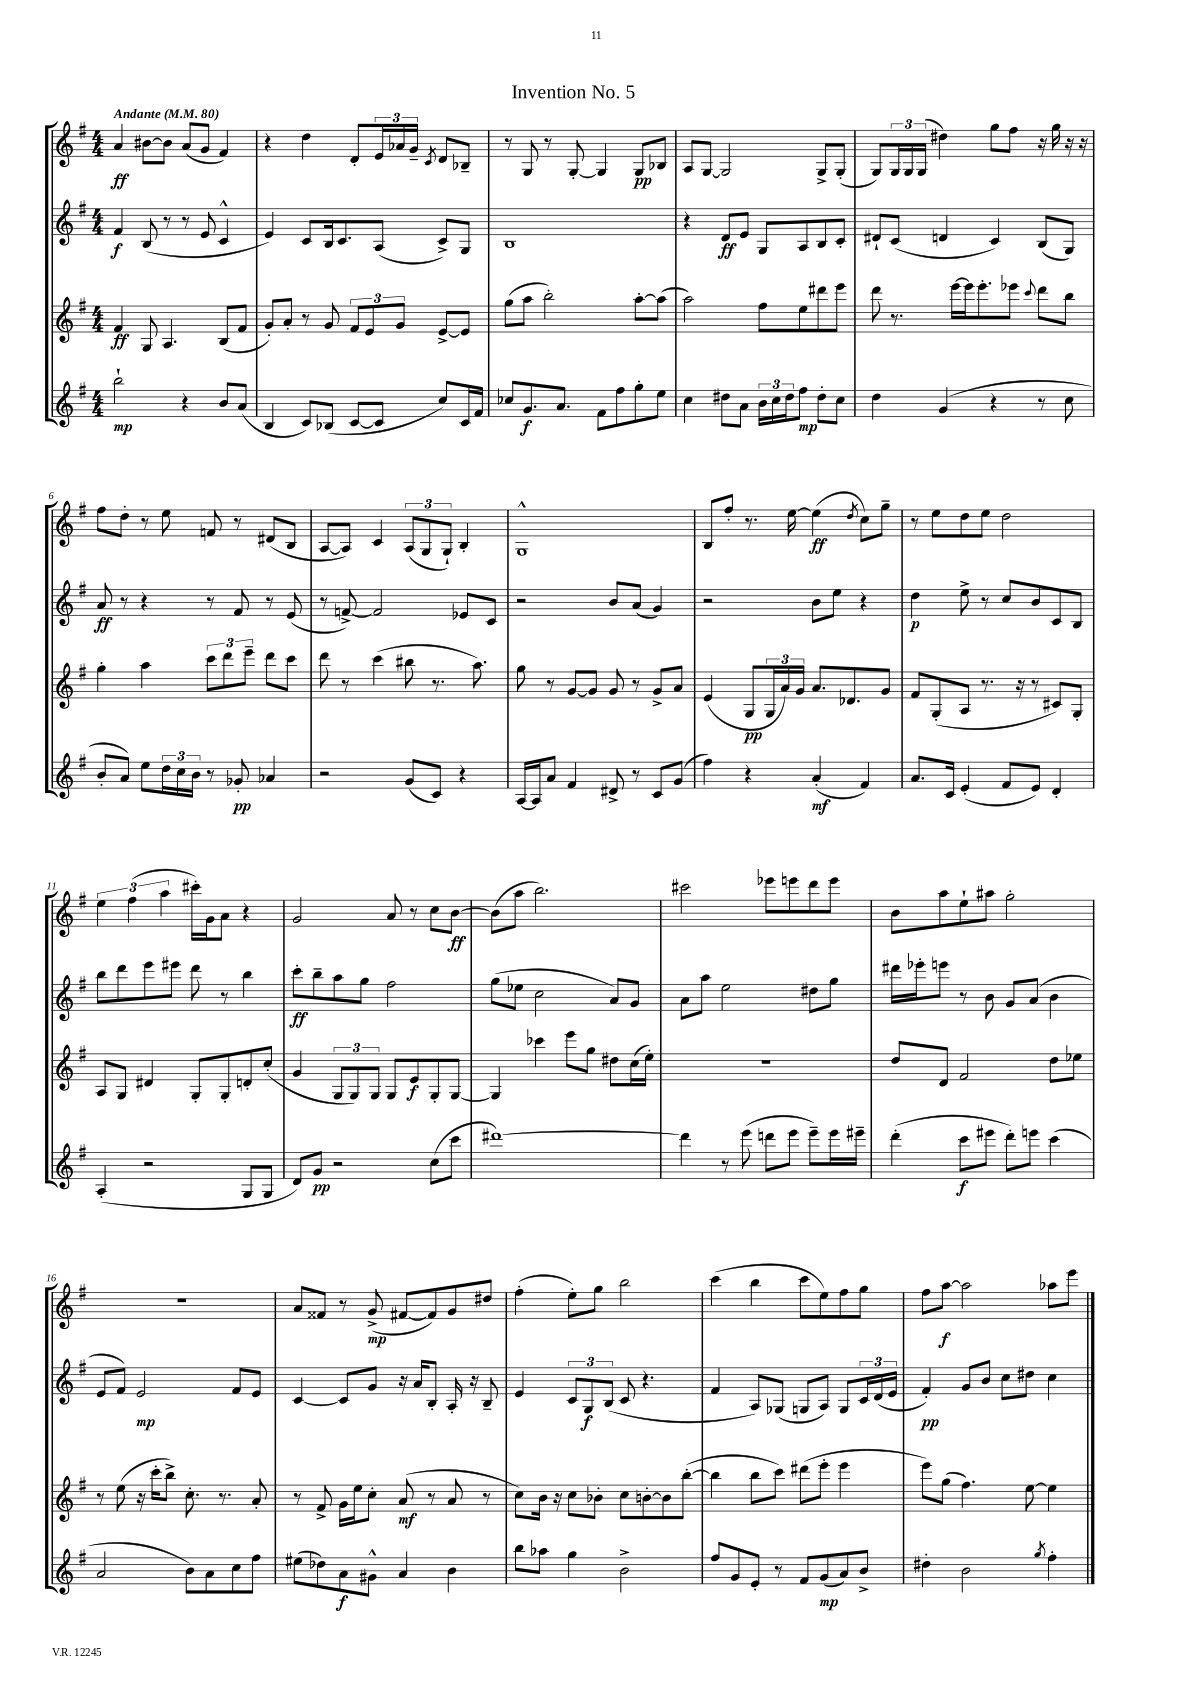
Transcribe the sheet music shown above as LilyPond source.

\header { title = "Invention No. 5" }
<<
\new StaffGroup <<
\new Staff = "s0" {
    \clef treble \key g \major \numericTimeSignature \time 4/4 \tempo "Andante" 4 = 80
    a'4\ff bis'8~ bis'8 a'8( g'8 fis'4) |
    r4 d''4 d'8-. \tuplet 3/2 { e'16 aes'16 g'16-- } \acciaccatura { c'8 } d'8 bes8-- |
    r8 g8 r8 g8~-. g4 g8\pp bes8 |
    a8 g8~ g2 g8-> g8-.( |
    g8) \tuplet 3/2 { g16 g16 g16( } dis''4) g''8 fis''8 r16 g''16 r16 r16 |
    fis''8 d''8-. r8 e''8 f'8 r8 dis'8( b8 |
    a8~ a8) c'4 \tuplet 3/2 { a8( g8 g8-!) } b4-. |
    g1-^ |
    b8 fis''8-. r8. e''16~ e''4\ff( \acciaccatura { d''8 } c''8) g''8-- |
    r8 e''8 d''8 e''8 d''2 |
    \tuplet 3/2 { e''4 fis''4( a''4 } cis'''16-.) g'16 a'8 r4 |
    g'2 a'8 r8 c''8 b'8~\ff |
    b'8( a''8 b''2.) |
    cis'''2 ees'''8 e'''8 d'''8 e'''8 |
    b'8 a''8 e''8-! ais''8 g''2-. |
    r1 |
    a'8 fisis'8 r8 g'8->\mp( fis'8~ fis'8) g'8 dis''8 |
    fis''4-.( e''8-.) g''8 b''2 |
    c'''4( b''4 c'''8 e''8) fis''8 g''8 |
    fis''8 a''8~\f a''2 aes''8 e'''8 \bar "|." |
}
\new Staff = "s1" {
    \clef treble \key g \major \numericTimeSignature \time 4/4
    fis'4\f b8( r8 r8 e'8 c'4-^ |
    e'4) c'8 b16 c'8. a8( c'8->) g8 |
    b1 |
    r4 d'8\ff e'8 g8 a8 b8 c'8-. |
    dis'8-! c'8( d'4 c'4) b8( g8) |
    a'8\ff r8 r4 r8 fis'8 r8 e'8( |
    r8 f'8~->) f'2 ees'8 c'8 |
    r2 b'8 a'8( g'4) |
    r2 b'8 e''8 r4 |
    d''4\p e''8-> r8 c''8 b'8 c'8 b8 |
    b''8 d'''8 e'''8 eis'''8 d'''8 r8 b''4 |
    c'''8-.\ff b''8-- a''8 g''8 fis''2 |
    g''8( ees''8 c''2 a'8) g'8 |
    a'8 a''8 e''2 dis''8 g''8 |
    dis'''16 ees'''16-. e'''8 r8 b'8 g'8 a'8( b'4 |
    e'8 fis'8) e'2\mp fis'8 e'8 |
    c'4~ c'8 g'8 r16 a'16 b8-. a16-. r16 b8-- |
    e'4 \tuplet 3/2 { c'8 g8\f b8( } c'8 r4. |
    fis'4 a8) ges8( g8 a8) g8 \tuplet 3/2 { c'16 d'16( e'16 } |
    fis'4-.\pp) g'8 b'8 c''8 dis''8 c''4 \bar "|." |
}
\new Staff = "s2" {
    \clef treble \key g \major \numericTimeSignature \time 4/4
    fis'4\ff g8 a4. b8( fis'8 |
    g'8-.) a'8-. r8 g'8 \tuplet 3/2 { fis'8 e'8 g'8 } e'8~-> e'8 |
    g''8( a''8 b''2-.) a''8~-. a''8( |
    a''2) fis''8 e''8 dis'''8 e'''8 |
    d'''8 r8. e'''16~ e'''16 e'''8.-. ees'''8 \appoggiatura { c'''8 } d'''8 b''8 |
    g''4-. a''4 \tuplet 3/2 { c'''8 d'''8 e'''8-- } d'''8 c'''8 |
    d'''8 r8 c'''4( bis''8 r8. a''8.) |
    g''8 r8 g'8~ g'8 g'8 r8 g'8-> a'8 |
    e'4( g8\pp \tuplet 3/2 { g16 a'16) g'16 } a'8. des'8. g'8 |
    fis'8 g8-.( a8 r8. r16 r8 cis'8) g8-. |
    a8 g8 dis'4 g8-. g8-. d'8-. c''8-.( |
    g'4 \tuplet 3/2 { g8 g8) g8 } g8 e'8\f g8-. g8~ |
    g4 ces'''4 e'''8 g''8 dis''8 c''16( e''16-.) |
    R1 |
    d''8 d'8 fis'2 d''8 ees''8 |
    r8 e''8( r16 c'''16-. b''8->) c''8.-. r8. a'8-. |
    r8 fis'8-> g'16 e''16 c''8-. a'8\mf( r8 a'8 r8 |
    c''8) b'16 r16 c''8 bes'8-. c''8 b'8~-. b'8 b''8~-.( |
    b''4 b''8 c'''8) dis'''8( e'''8-. e'''4 |
    e'''8) g''8( fis''4.) e''8~ e''4 \bar "|." |
}
\new Staff = "s3" {
    \clef treble \key g \major \numericTimeSignature \time 4/4
    b''2-!\mp r4 b'8 a'8( |
    b4 c'8) bes8( c'8~ c'8 c''8) c'16 fis'16 |
    ces''8 g'8.\f a'8. fis'8 fis''8 g''8-. e''8 |
    c''4 dis''8 a'8 \tuplet 3/2 { b'16 c''16 dis''16 } fis''8\mp dis''8-. c''8 |
    d''4 g'4( r4 r8 c''8 |
    b'8-. a'8) e''8 \tuplet 3/2 { d''16 c''16 b'16 } r8 ges'8-.\pp aes'4 |
    r2 g'8( c'8) r4 |
    a16~ a16 a'8 fis'4 dis'8-> r8 c'8 g'8( |
    fis''4) r4 a'4-.\mf( fis'4) |
    a'8. c'16 e'4-.( fis'8 e'8) d'4-. |
    a4-.( r2 g8 g8 |
    d'8) g'8\pp r2 c''8( c'''8 |
    dis'''1~) |
    dis'''4 r8 e'''8( d'''8 e'''8 e'''8--) e'''16 eis'''16-- |
    d'''4-.( c'''8\f eis'''8 d'''8-.) e'''8 c'''4( |
    a'2 b'8) a'8 c''8 fis''8 |
    eis''8( des''8) a'8\f gis'8-^ a'4 b'4 |
    b''8 aes''8 g''4 b'2-> |
    fis''8 g'8 e'8-. r8 fis'8 g'8\mp( a'8) b'8-> |
    dis''4-. b'2 \acciaccatura { g''8 } fis''4-. \bar "|." |
}
>>
>>
